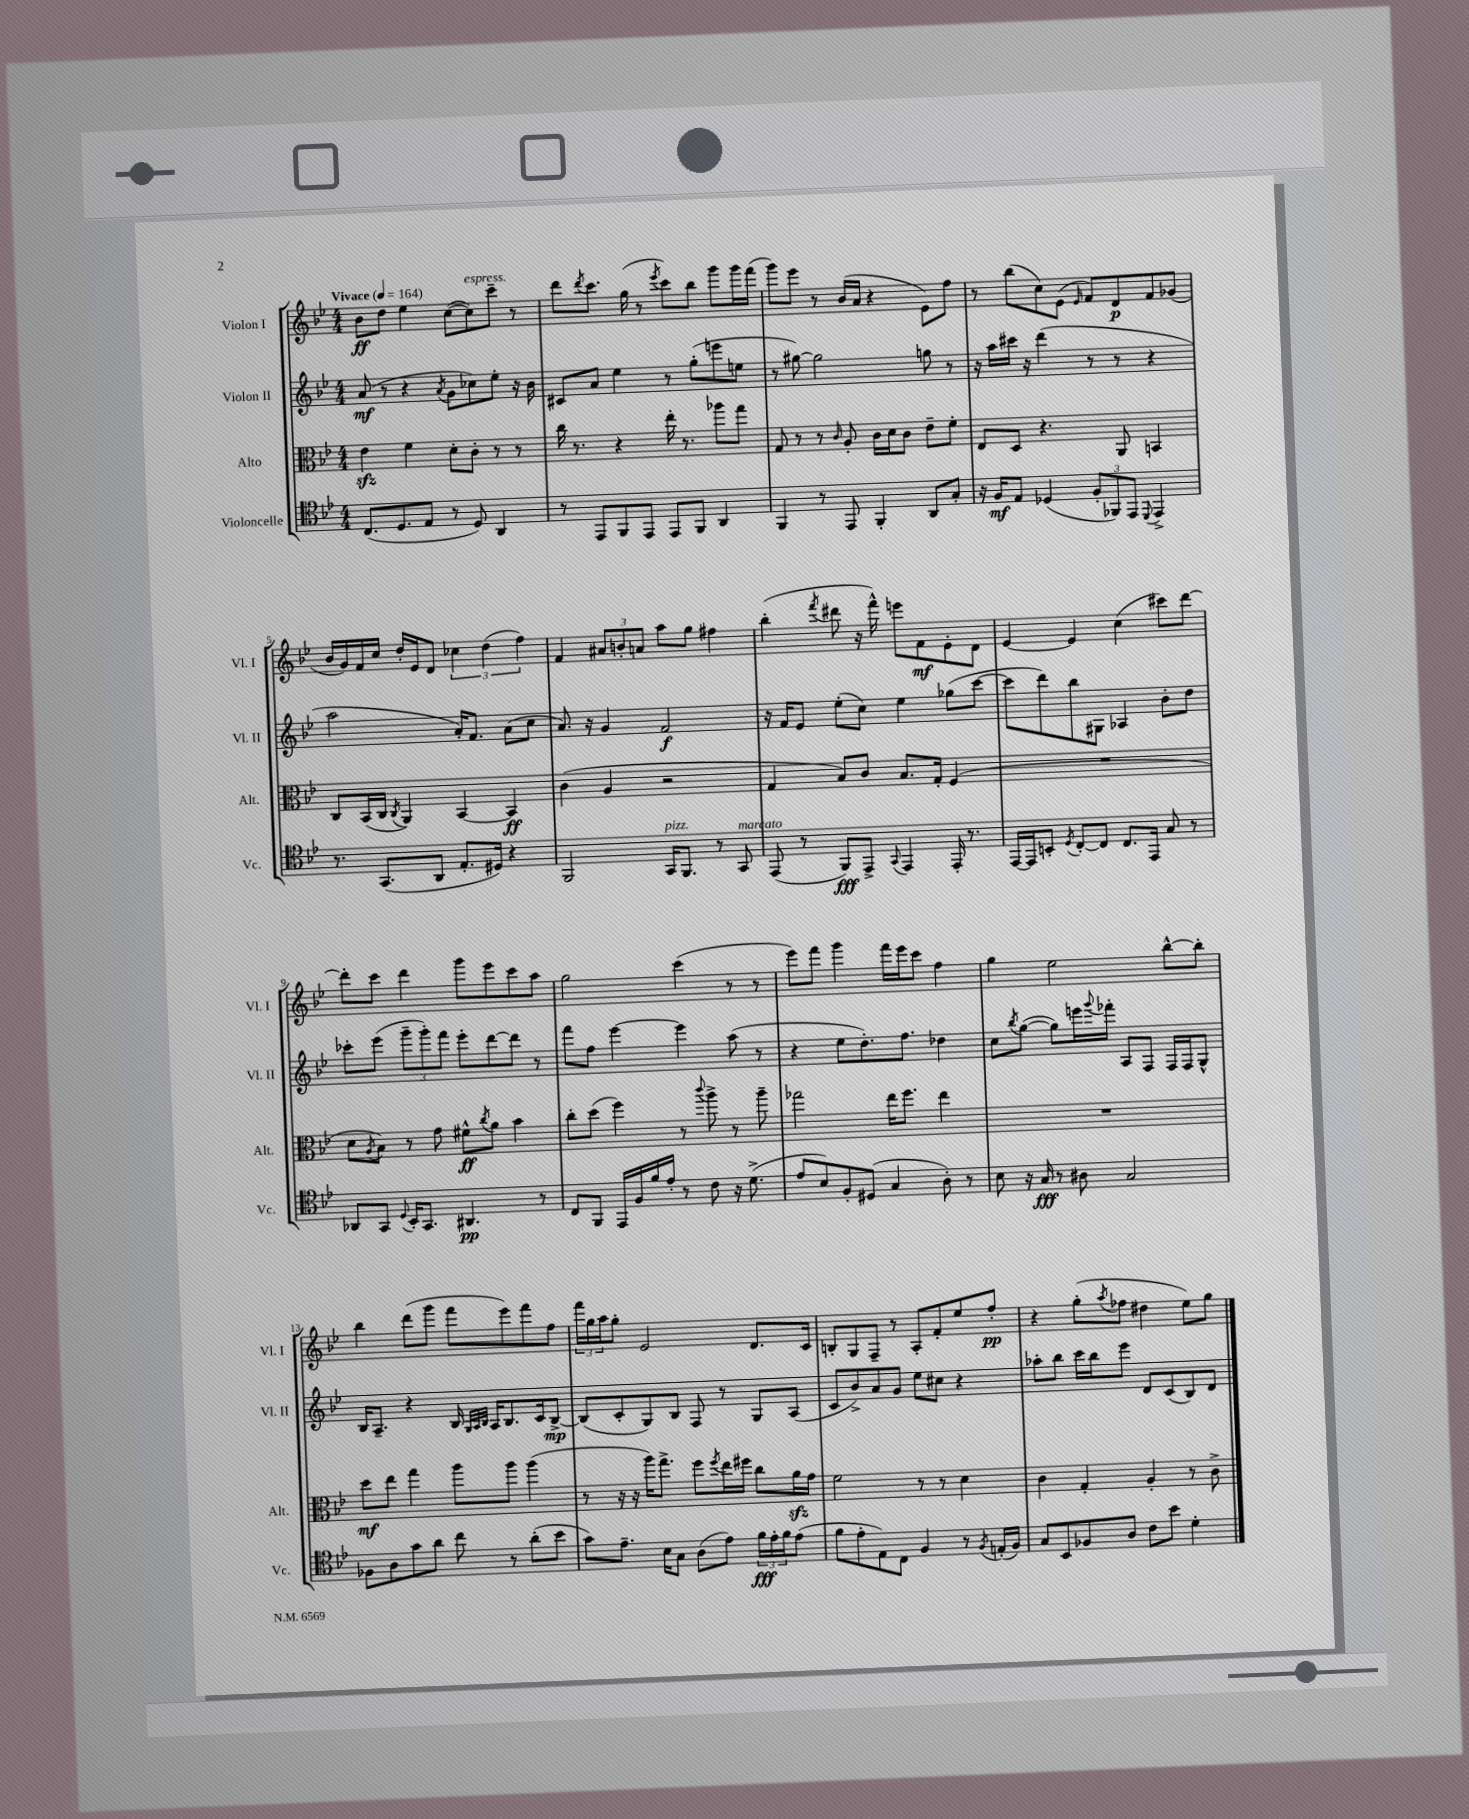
<<
\new StaffGroup <<
\new Staff = "s0" \with { instrumentName = "Violon I" shortInstrumentName = "Vl. I" } {
    \clef treble \key bes \major \numericTimeSignature \time 4/4 \tempo "Vivace" 4 = 164
    bes'8\ff d''8 ees''4 c''8~( c''8^\markup { \italic "espress." }) c'''8-- r8 |
    d'''8 \acciaccatura { d'''8 } c'''8. g''16( r8 \acciaccatura { ees'''8 } c'''8) bes''8 g'''8 g'''16 f'''16( |
    g'''8) ees'''8 r8 bes'16( a'16 r4 ees'8) f''8 |
    r8 bes''8( c''8) ees'8( \grace { ees'16 } f'8) d'8\p f'8 ges'8( |
    bes'16 g'16) f'16 c''16 d''16-. ees'16 d'8 \tuplet 3/2 { ces''4 d''4( f''4) } |
    f'4 \tuplet 3/2 { ais'8 b'8-. a'8 } a''8 g''8 fis''4 |
    bes''4-.( \acciaccatura { f'''8 } dis'''8 r16 f'''16-^) e'''8 f'8\mf ees'8-. d'8 |
    ees'4~ ees'4 c''4( cis'''8) d'''8~ |
    d'''8-. c'''8 d'''4 g'''8 ees'''8 c'''8 a''8 |
    g''2 c'''4( r8 r8 |
    ees'''8) f'''8 g'''4 f'''16 ees'''16 c'''8 f''4 |
    g''4 ees''2 bes''8~-^ bes''8-. |
    bes''4 d'''8( g'''8 f'''8 ees'''8) f'''8 f''8 |
    \tuplet 3/2 { f'''16 g''16 a''16 } g''8-. ees'2 d'8. c'16 |
    b8-. g8 f8-- r8 a8-. f'8-. ees''8 f''8-.\pp |
    r4 g''8-.( \acciaccatura { a''8 } fes''8 dis''4 ees''8) g''8 \bar "|." |
}
\new Staff = "s1" \with { instrumentName = "Violon II" shortInstrumentName = "Vl. II" } {
    \clef treble \key bes \major \numericTimeSignature \time 4/4
    a'8\mf( r8 r4 \acciaccatura { a'8 } g'8 ces''8) ees''8-. r16 bes'16 |
    cis'8 a'8 ees''4 r8 g''8-.( e'''8 e''8 |
    r8 gis''8~) gis''2 g''8 r8 |
    r16 a''16 cis'''16 r16 d'''4( r8 r8 r4 |
    a''2 a'16-.) f'8. a'8( c''8 |
    a'8.) r16 g'4 f'2\f |
    r16 f'16 ees'8 ees''8-.( c''8) ees''4 ges''8( c'''8~ |
    c'''8 d'''8) bes''8 gis8 aes4 bes'8-. d''8 |
    ces'''8-. ees'''8( \tuplet 3/2 { g'''8-- g'''8-.) f'''8 } ees'''8-. d'''8~ d'''8 r8 |
    f'''8 f''8 ees'''4~ ees'''4 a''8( r8 |
    r4 ees''8 d''8.-.) f''8. des''4 |
    c''8 \acciaccatura { bes''8 } g''8~( g''8) e'''16 \appoggiatura { g'''8 } fes'''16-. a8 f8 f16 f16 g8-^ |
    bes16 a8.-- r4 bes16 \grace { g32 a32 bes32 } a16 bes8. c'16 bes8~->\mp |
    bes8( c'8-. g8) bes8 f8 r8 g8 a8( |
    c'8 bes'8->) a'8 g'8 ees''8 cis''8 r4 |
    aes''8-. bes''8 c'''16 bes''16 ees'''8 d'8 c'8( bes8) d'8 \bar "|." |
}
\new Staff = "s2" \with { instrumentName = "Alto" shortInstrumentName = "Alt." } {
    \clef alto \key bes \major \numericTimeSignature \time 4/4
    ees'4\sfz f'4 d'8-. c'8-. r8 r8 |
    c''16 r8. r4 ees''16-. r8. aes''8 g''8 |
    g8 r8 r8 \grace { c'16 } a8-. c'16 d'16 c'8 ees'8-- f'8-. |
    ees8 d8 r4. a,8 b,4 |
    c8 bes,16( c16 \acciaccatura { c8 } a,4) bes,4~ bes,4\ff |
    c'4( a4 r2 |
    g4 bes8) c'8 bes8. g16-. f4( |
    R1 |
    d'8 \acciaccatura { a8 } bes8) r8 g'8 fis'8-^\ff \acciaccatura { c''8 } a'8 bes'4 |
    c''8-. d''8( f''4) r8 \appoggiatura { c'''8 } a''8-> r8 a''8-- |
    ges''2 ees''16 f''8. ees''4 |
    R1 |
    d''8\mf ees''8 g''4 a''8 a''8 a''4( |
    r8 r16 r16 a''16) g''8.-> f''8 \acciaccatura { f''8 } ees''16 fis''16 c''8 a'16\sfz g'16 |
    f'2 r8 r8 d'4 |
    c'4 g4-. a4-. r8 c'8-> \bar "|." |
}
\new Staff = "s3" \with { instrumentName = "Violoncelle" shortInstrumentName = "Vc." } {
    \clef tenor \key bes \major \numericTimeSignature \time 4/4
    c8.( d8. ees8 r8 d8) a,4 |
    r8 ees,8 f,8 ees,8 ees,8 f,8 a,4 |
    f,4 r8 ees,8 f,4-. a,8 g8-. |
    r16 f16\mf ees8 des4( \tuplet 3/2 { f8-. fes,8) ees,8 } \appoggiatura { d,8 } ees,4-> |
    r8. g,8.( a,8 ees8.-. dis16) r4 |
    f,2 g,16^\markup { \italic "pizz." } f,8. r8 g,8^\markup { \italic "marcato" } |
    ees,8( r8 f,8\fff) ees,8-> \appoggiatura { g,8 } ees,4 ees,16-. r8. |
    ees,16~ ees,16 b,8-. \acciaccatura { d8 } c8~-. c8 c8. ees,16 g8 r8 |
    aes,8 g,8 \appoggiatura { d8 } bes,16-. g,8. ais,4.\pp r8 |
    c8 f,8 ees,16 f16 f'16 ees'16-. r8 c'8 r16 d'8.->( |
    ees'8 bes8) f8-. dis8( g4 a8-.) r8 |
    bes8 r16 g16\fff r8 ais8 g2 |
    fes8 a8 g'8 a'8 c''8 r8 a'8-.( bes'8 |
    g'8) ees'8.-- bes16 g8 a8( ees'8) \tuplet 3/2 { f'16\fff ees'16-. f'16 } ees'8( |
    f'8 ees'8-. ees8) c8 f4 r8 \acciaccatura { f8 } e16-.( f16) |
    g8 bes,8 fes8 a8 c'8 bes'8 d'4-. \bar "|." |
}
>>
>>
